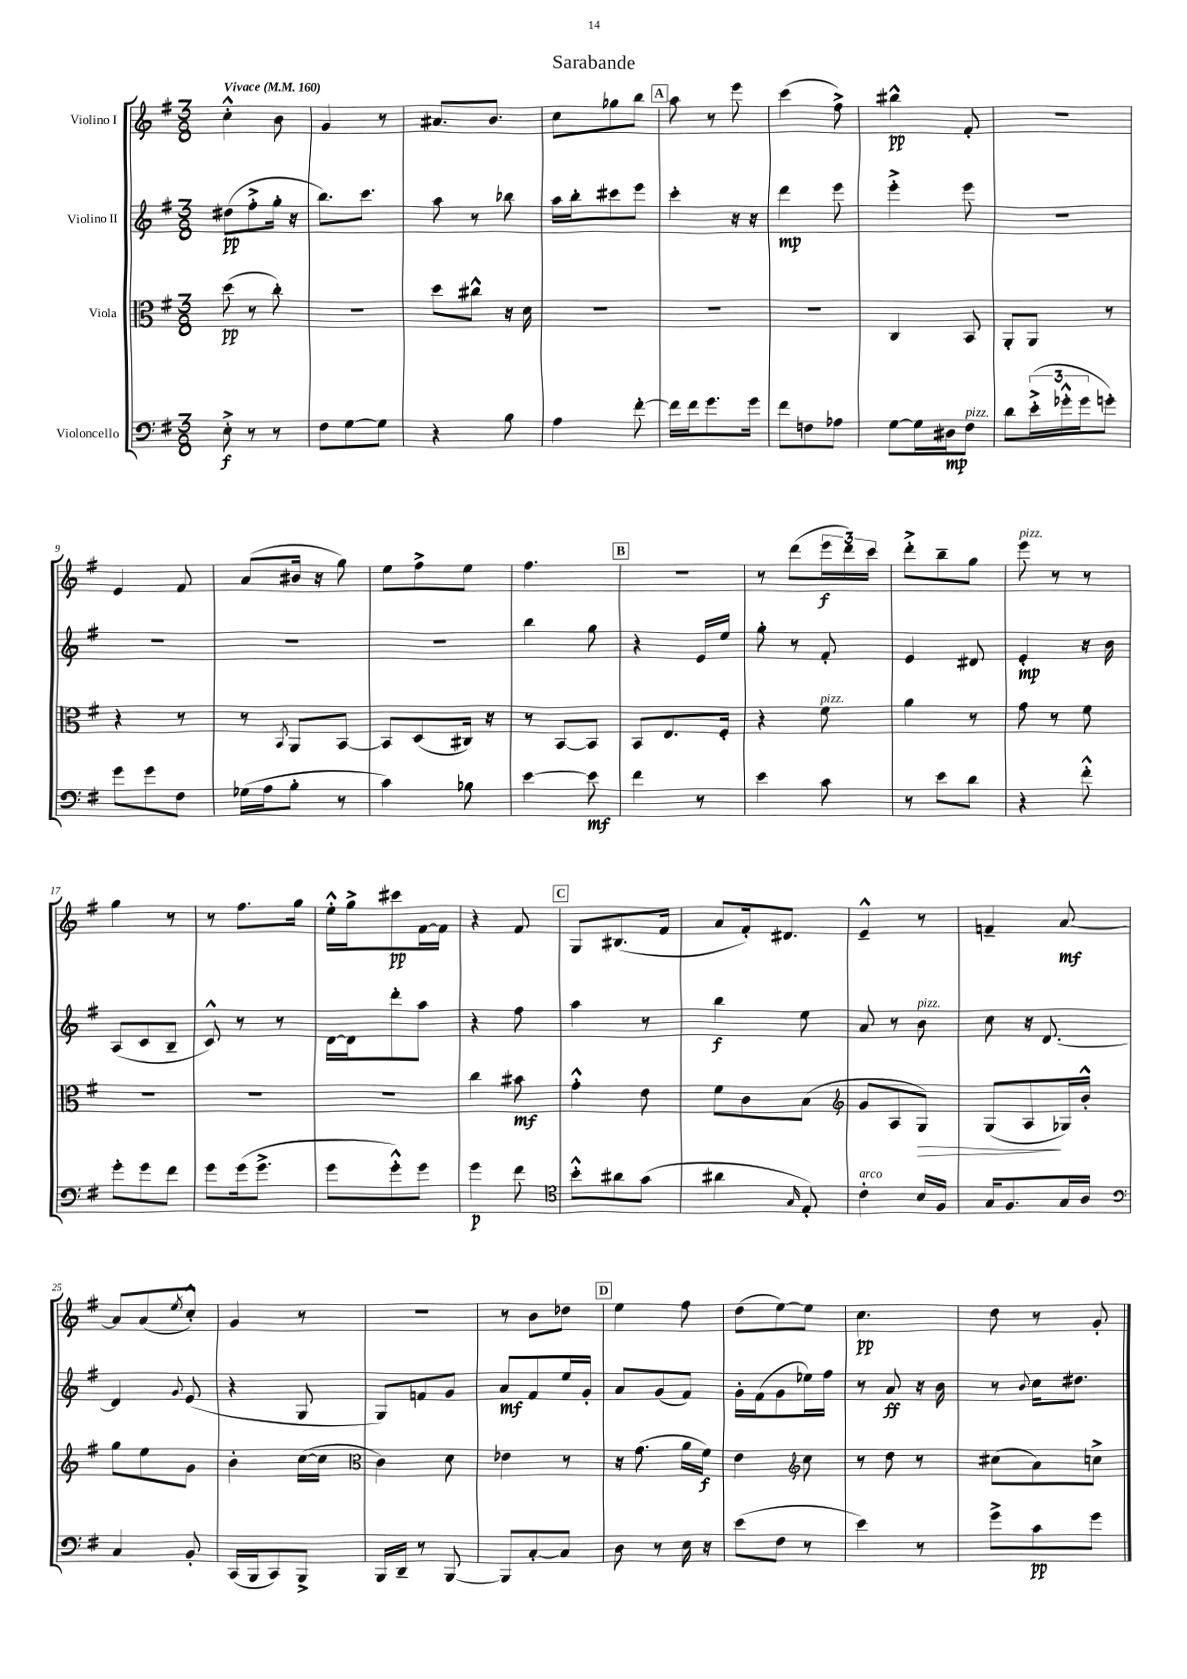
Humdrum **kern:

**kern	**kern	**kern	**kern
*staff4	*staff3	*staff2	*staff1
*clefF4	*clefC3	*clefG2	*clefG2
*k[f#]	*k[f#]	*k[f#]	*k[f#]
*M3/8	*M3/8	*M3/8	*M3/8
*MM160	*MM160	*MM160	*MM160
8E'^	(8dd	(8dd#	4cc'^^
8r	8r	8ff#'^	.
8r	8cc')	16gg'	8b
.	.	16r	.
=	=	=	=
8F#	4.r	8.bb)	4g
[8G	.	.	.
.	.	8.ccc	.
8G]	.	.	8r
=	=	=	=
4r	8dd	8aa	8.a#
.	8cc#^^	8r	.
.	.	.	8.b
8B	16r	8bb-	.
.	16d	.	.
=	=	=	=
4A	4.r	16aa	8cc
.	.	16bb'	.
.	.	8ccc#	8gg-
[8f#'	.	8eee	8bb
=	=	=	=
16f#]	4.r	4ccc'	8aa
16f#	.	.	.
8.g	.	.	8r
.	.	16r	8eee
16g	.	16r	.
=	=	=	=
8f#	4.r	4ddd	(4ccc
8F	.	.	.
8A-	.	8eee	8ff#^)
=	=	=	=
[8G	4C	4eee'^	4bb#^^
16G]	.	.	.
16D#	.	.	.
8F#	8BB	8eee	8f#'
=	=	=	=
8d	8AA'	4.r	4.r
(24e'^	8AA	.	.
24g-'^^	.	.	.
24g-	.	.	.
8g')	8r	.	.
=	=	=	=
8g	4r	4.r	4e
8g	.	.	.
8F#	8r	.	8f#
=	=	=	=
(16G-	8r	4.r	(8a
16A	.	.	.
.	8qBB	.	.
8B'	8AA	.	16b#
.	.	.	16r
8r	[8BB	.	8gg)
=	=	=	=
4c)	8BB]	4.r	8ee
.	(8D	.	8ff#^
8B-	16C#)	.	8ee
.	16r	.	.
=	=	=	=
[4e	8r	4bb	4.ff#
.	[8BB	.	.
8e]	8BB]	8gg	.
=	=	=	=
4f#	8BB	4r	4.r
.	8.E	.	.
8r	.	16e	.
.	16F#'	16ee	.
=	=	=	=
4e	4r	8gg'	8r
.	.	8r	(8ddd
8c	8f#	8f#'	24eee
.	.	.	24ddd)
.	.	.	24ccc
=	=	=	=
8r	4a	4e	8ddd'^
8e	.	.	8bb~
8d	8r	8d#	8gg
=	=	=	=
4r	8g	4e'	8eee
.	8r	.	8r
8f#'^^	8f#	16r	8r
.	.	16b	.
=	=	=	=
8g'	4.r	(8A	4gg
8g	.	8c	.
8f#	.	8B~	8r
=	=	=	=
8g	4.r	8c^^)	8r
(16g	.	8r	8.ff#
8.g^	.	.	.
.	.	8r	.
.	.	.	16gg
=	=	=	=
8g	4.r	[16d	16ee'^^
.	.	16d]	16gg^
8g'^^)	.	8ddd'	8ccc#
8g	.	8aa	[16f#
.	.	.	16f#]
=	=	=	=
4g	4cc	4r	4r
8f#	8b#	8ff#	8f#
=	=	=	=
*clefC4	*	*	*
8b'^^	4g'^^	4aa	8G
8a#	.	.	(8.B#
(8g	8e	8r	.
.	.	.	16f#
=	=	=	=
4a#	8f#	4bb	8a
.	8c	.	16f#')
.	.	.	8.d#
16qqG	.	.	.
8E')	(8B	8ee	.
=	=	=	=
*	*clefG2	*	*
4c'	8g	8a	4e~^^
.	8A	8r	.
16B	8G)	8b	8r
16F#	.	.	.
=	=	=	=
16G	(8G	8cc	4f~
8.F#	.	.	.
.	8A	16r	.
.	.	[8.d	.
16G	16G-)	.	[8a
16A	16b'^^	.	.
=	=	=	=
*clefF4	*	*	*
4C	8gg	4d]	8a]
.	8ee	.	(8a
.	.	8qqg	8qee
8BB'	8g	(8e	8cc'^^)
=	=	=	=
(16CC	4b'	4r	4g
16BBB	.	.	.
8CC)	.	.	.
8BBB^	([16cc	8G	8r
.	16cc]	.	.
=	=	=	=
*	*clefC3	*	*
16BBB	4c)	8G)	4.r
16DD~	.	.	.
8r	.	8f	.
[8BBB	8d	8g	.
=	=	=	=
8BBB]	4e-	8a	8r
[8C'	.	8f#	8b
8C]	8r	16ee	8dd-
.	.	16g'	.
=	=	=	=
8D	16r	8a	4ee
.	(8.g	.	.
8r	.	(8g	.
16E	16a	8f#)	8ff#
16r	16f#)	.	.
=	=	=	=
(8e	4e	16g'	(8dd
.	.	(16f#	.
8F#	.	8g	[8ee)
*	*clefG2	*	*
8r	8cc	16ee-)	8ee]
.	.	16ff#	.
=	=	=	=
4e)	8r	8r	4.cc
.	8dd	8a	.
8r	8r	16r	.
.	.	16b	.
=	=	=	=
8g^	(8cc#	8r	8dd
.	.	8qqb	.
8c	8a)	16cc	8r
.	.	8.dd#	.
8g	8cc^	.	8g'
==	==	==	==
*-	*-	*-	*-
